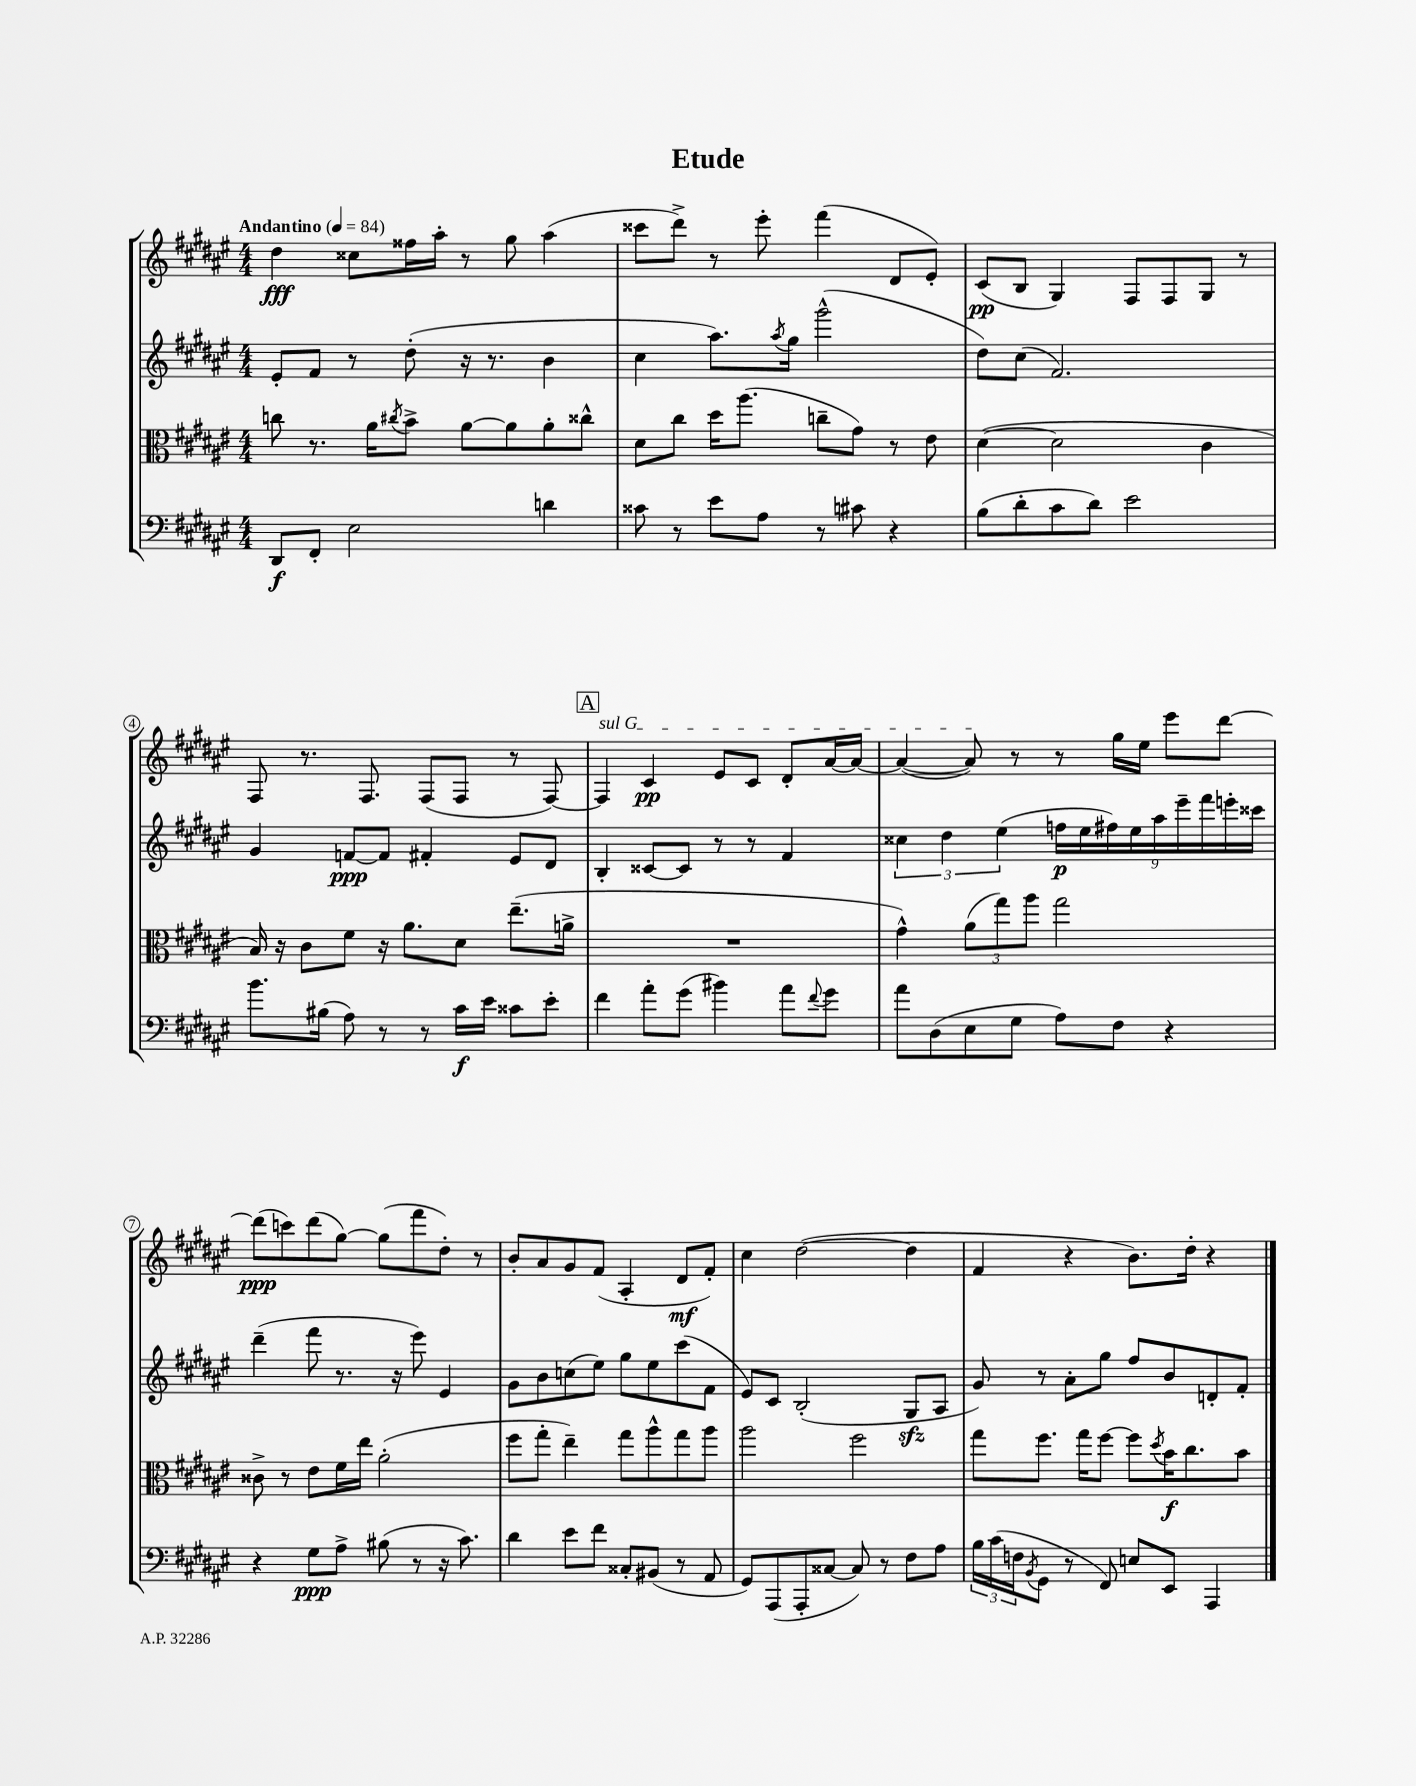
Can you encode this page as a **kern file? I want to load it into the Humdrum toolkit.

**kern	**dynam	**kern	**dynam	**kern	**dynam	**kern	**dynam
*part4	*part4	*part3	*part3	*part2	*part2	*part1	*part1
*staff4	*staff4	*staff3	*staff3	*staff2	*staff2	*staff1	*staff1
*clefF4	*	*clefC3	*	*clefG2	*	*clefG2	*
*k[f#c#g#d#a#e#]	*	*k[f#c#g#d#a#e#]	*	*k[f#c#g#d#a#e#]	*	*k[f#c#g#d#a#e#]	*
*M4/4	*	*M4/4	*	*M4/4	*	*M4/4	*
*MM84	*	*MM84	*	*MM84	*	*MM84	*
=1	=1	=1	=1	=1	=1	=1	=1
!	!	!	!	!	!	!LO:TX:a:B:t=Andantino	!
8DD#/L	f	8ccn\	.	8e#'/L	.	4dd#\	fff
8FF#'/J	.	8.r	.	8f#/J	.	.	.
2E#\	.	.	.	8r	.	8cc##X\L	.
.	.	16a#\KL	.	.	.	.	.
.	.	8qcc#X/	.	.	.	.	.
.	.	8b^\J	.	(8dd#'\	.	16ff##X\L	.
.	.	.	.	.	.	16aa#'\JJ	.
.	.	[8a#\L	.	16r	.	8r	.
.	.	.	.	8.r	.	.	.
.	.	8a#\]	.	.	.	8gg#\	.
4dn\	.	8a#'\	.	4b\	.	(4aa#\	.
.	.	8cc##X^^\J	.	.	.	.	.
=2	=2	=2	=2	=2	=2	=2	=2
8c##X\	.	8d#\L	.	4cc#\	.	8ccc##X\L	.
8r	.	8cc#\J	.	.	.	8ddd#^\J)	.
8e#\L	.	16dd#\KL	.	8.aa#\L)	.	8r	.
.	.	(8.aa#\J	.	.	.	.	.
8A#\J	.	.	.	.	.	8eee#'\	.
.	.	.	.	8qaa#/	.	.	.
.	.	.	.	16gg#\Jk	.	.	.
8r	.	8ccn~\L	.	(2ggg#^^\	.	(4fff#\	.
8c#X\	.	8g#\J)	.	.	.	.	.
4r	.	8r	.	.	.	8d#/L	.
.	.	8e#\	.	.	.	8e#'/J)	.
=3	=3	=3	=3	=3	=3	=3	=3
(8B\L	.	([4d#\	.	8dd#\L)	.	(8c#/L	pp
8d#'\	.	.	.	(8cc#\J	.	8B/J	.
8c#\	.	2d#\]	.	2.f#/)	.	4G#/)	.
8d#\J)	.	.	.	.	.	.	.
2e#\	.	.	.	.	.	8F#/L	.
.	.	.	.	.	.	8F#/	.
.	.	4c#\	.	.	.	8G#/J	.
.	.	.	.	.	.	8r	.
!!LO:LB:g=z
=4	=4	=4	=4	=4	=4	=4	=4
8.b\L	.	16B/)	.	4g#/	.	8F#/	.
.	.	16r	.	.	.	.	.
.	.	8c#\L	.	.	.	8.r	.
(16B#X\Jk	.	.	.	.	.	.	.
8A#\)	.	8f#\J	.	[8fn/L	ppp	.	.
.	.	.	.	.	.	8.F#/	.
8r	.	16r	.	8f/J]	.	.	.
.	.	8.a#\L	.	.	.	.	.
8r	.	.	.	4f#X'/	.	(8F#/L	.
16c#\LL	f	8d#\J	.	.	.	8F#/J	.
16e#\JJ	.	.	.	.	.	.	.
8c##X\L	.	(8.ee#~\L	.	8e#/L	.	8r	.
8e#'\J	.	.	.	8d#/J	.	[8F#/)	.
.	.	16an^\Jk	.	.	.	.	.
!!LO:REH:place=s1:t=A
=5	=5	=5	=5	=5	=5	=5	=5
!	!	!	!	!	!	!LO:TX:a:i:t=sul G	!
4f#\	.	1r	.	4B'/	.	4F#/]	.
8a#'\L	.	.	.	[8c##X/L	.	4c#/	pp
(8g#\J	.	.	.	8c##/J]	.	.	.
4b#X\)	.	.	.	8r	.	8e#/L	.
.	.	.	.	8r	.	8c#/J	.
8a#\L	.	.	.	4f#/	.	8d#'/L	.
8qqf#/	.	.	.	.	.	.	.
8g#\J	.	.	.	.	.	[16a#/L	.
.	.	.	.	.	.	16a#/JJ_	.
=6	=6	=6	=6	=6	=6	=6	=6
8a#\L	.	4g#^^\)	.	6cc##X\	.	(4a#/_	.
(8D#\	.	.	.	.	.	.	.
.	.	.	.	6dd#\	.	.	.
8E#\	.	(12a#\L	.	.	.	8a#/])	.
.	.	12gg#\)	.	(6ee#\	.	.	.
8G#\J	.	.	.	.	.	8r	.
.	.	12aa#\J	.	.	.	.	.
8A#\L)	.	2gg#\	.	18ffn\LL	p	8r	.
.	.	.	.	18ee#\	.	.	.
.	.	.	.	18ff#X\)	.	.	.
8F#\J	.	.	.	.	.	16gg#\LL	.
.	.	.	.	18ee#\	.	.	.
.	.	.	.	.	.	16ee#\JJ	.
.	.	.	.	18aa#\	.	.	.
4r	.	.	.	.	.	8eee#\L	.
.	.	.	.	18eee#~\	.	.	.
.	.	.	.	18fff#\	.	.	.
.	.	.	.	.	.	[8ddd#\J	.
.	.	.	.	18eeen'\	.	.	.
.	.	.	.	18ccc##X\JJ	.	.	.
!!LO:LB:g=z
=7	=7	=7	=7	=7	=7	=7	=7
4r	.	8c##X^\	.	(4ddd#~\	.	(8ddd#\L]	ppp
.	.	8r	.	.	.	8cccn\)	.
8G#\L	ppp	8e#\L	.	8fff#\	.	(8ddd#\	.
8A#^\J	.	16f#\L	.	8.r	.	[8gg#\J)	.
.	.	16ee#\JJ	.	.	.	.	.
(8B#X\	.	(2a#'\	.	.	.	(8gg#\L]	.
.	.	.	.	16r	.	.	.
8r	.	.	.	8eee#\)	.	8fff#\	.
16r	.	.	.	4e#/	.	8dd#'\J)	.
8.c#\)	.	.	.	.	.	.	.
.	.	.	.	.	.	8r	.
=8	=8	=8	=8	=8	=8	=8	=8
4d#\	.	8ff#\L	.	8g#\L	.	8b'/L	.
.	.	8gg#'\J	.	8b\	.	8a#/	.
8e#\L	.	4ee#~\)	.	(8ccn\	.	8g#/	.
8f#\J	.	.	.	8ee#\J)	.	(8f#/J	.
8C##X'/L	.	8gg#\L	.	8gg#\L	.	4A#'/	.
(8BB#X/J	.	8aa#^^\	.	8ee#\	.	.	.
8r	.	8gg#\	.	(8ccc#\	.	8d#/L	mf
8AA#/	.	8aa#\J	.	8f#\J	.	8f#'/J)	.
=9	=9	=9	=9	=9	=9	=9	=9
8GG#/L)	.	2aa#\	.	8e#/L)	.	4cc#\	.
(8AAA#/	.	.	.	8c#/J	.	.	.
8AAA#'/	.	.	.	(2B'/	.	([2dd#\	.
[8C##X/J	.	.	.	.	.	.	.
8C##/])	.	2ff#\	.	.	.	.	.
8r	.	.	.	.	.	.	.
8F#\L	.	.	.	8G#zz/L	.	4dd#\]	.
8A#\J	.	.	.	8A#/J	.	.	.
=10	=10	=10	=10	=10	=10	=10	=10
24B\LL	.	8gg#\L	.	8g#/)	.	4f#/	.
(24c#\	.	.	.	.	.	.	.
24Fn\J	.	.	.	.	.	.	.
8qBB/	.	.	.	.	.	.	.
8GG#\J	.	8.ff#\J	.	8r	.	.	.
8r	.	.	.	8a#'\L	.	4r	.
.	.	16gg#\KL	.	.	.	.	.
8FF#/)	.	[8ff#\J	.	8gg#\J	.	.	.
8En/L	.	8ff#\L]	.	8ff#/L	.	8.b\L)	.
.	.	8qdd#/	.	.	.	.	.
8EE#/J	.	16b\K	f	8b/	.	.	.
.	.	8.cc#\	.	.	.	16dd#'\Jk	.
4AAA#/	.	.	.	8dn'/	.	4r	.
.	.	8b\J	.	8f#'/J	.	.	.
==	==	==	==	==	==	==	==
*-	*-	*-	*-	*-	*-	*-	*-
